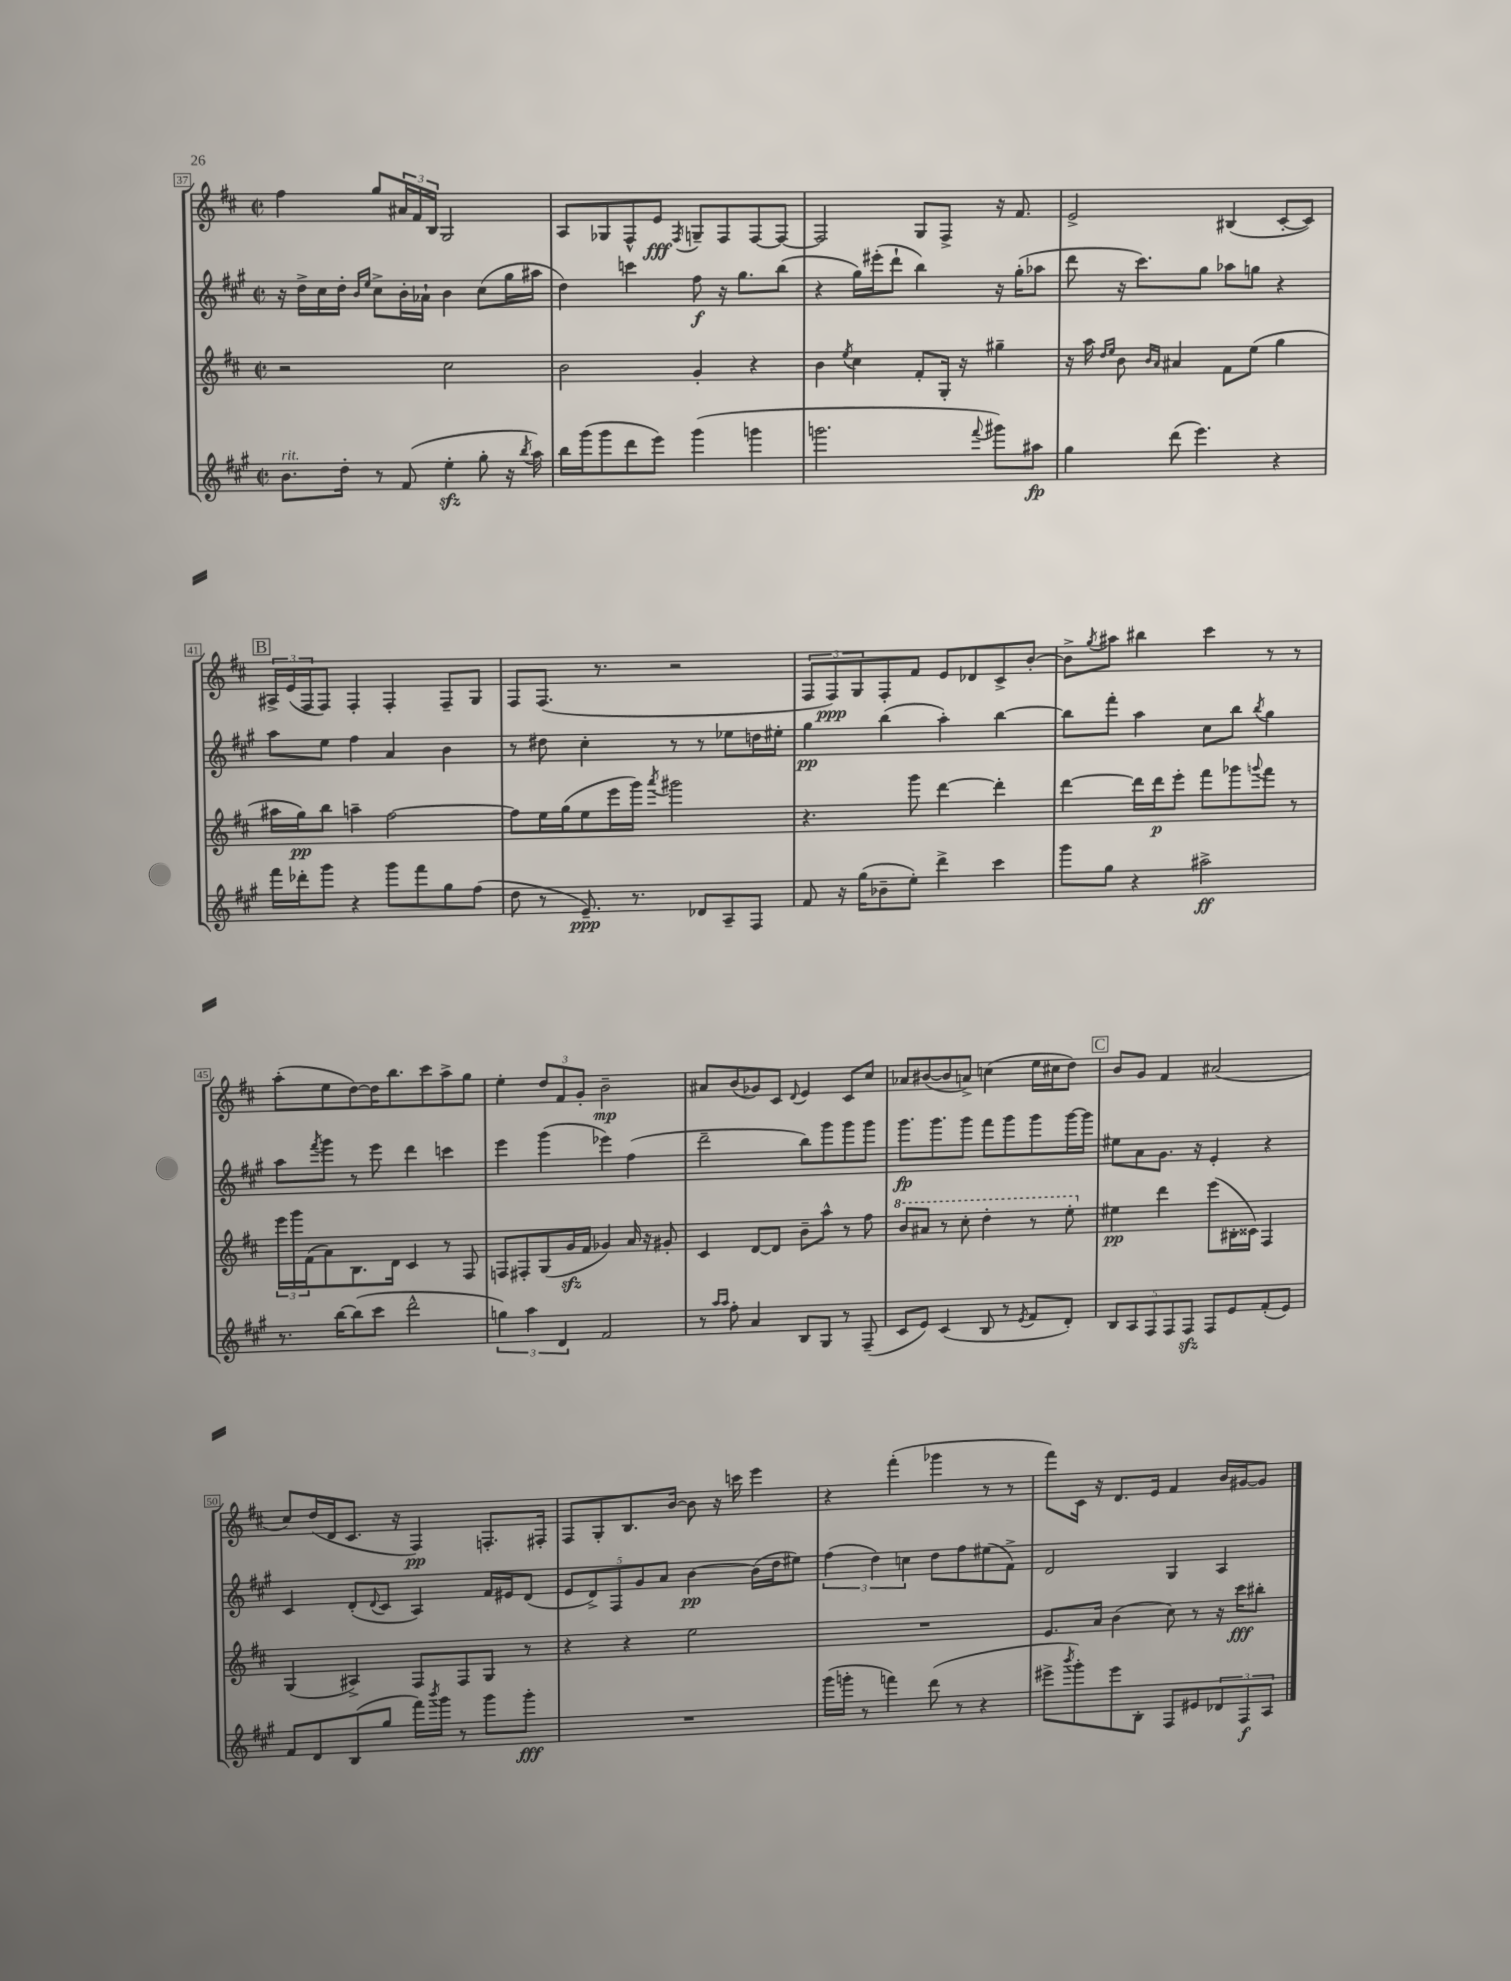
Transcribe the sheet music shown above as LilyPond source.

<<
\new StaffGroup <<
\new Staff = "s0" {
    \clef treble \key d \major \defaultTimeSignature \time 2/2
    fis''4 g''8 \tuplet 3/2 { ais'16 fis'16 b16 } g2 |
    a8 ges8 fis8-^ e'8\fff \acciaccatura { fis8 } g8-- fis8 fis8~ fis8~ |
    fis2 g8 fis8-> r16 fis'8. |
    e'2-> bis4( cis'8~-. cis'8) |
    \mark \markup { \box "B" } \tuplet 3/2 { ais16-> e'16( fis16 } fis8) fis4-. fis4-. fis8-- g8 |
    fis8 fis8.( r8. r2 |
    \tuplet 3/2 { fis8 fis8\ppp) g8 } fis8-. fis'8 e'8 des'8 cis'8-> b'8~-. |
    b'8-> \acciaccatura { g''8 } ais''8 bis''4 cis'''4 r8 r8 |
    a''8-.( e''8 d''8~) d''16 b''8. cis'''8 a''8-> g''8 |
    e''4-. \tuplet 3/2 { d''8 fis'8 g'8-. } b'2--\mp |
    ais'8 b'8( ges'8) cis'8 \appoggiatura { d'8 } e'4 cis'8 cis''8 |
    aes'8 bis'8~( bis'8 a'8->) c''4( e''16 cis''16 d''8) |
    \mark \markup { \box "C" } b'8 g'8 fis'4 ais'2( |
    cis''8) d''16( d'16 cis'8. r16 fis4\pp) f8.-. fis16-. |
    fis8 g8-. b8. b'16~ b'8 r16 c'''16 e'''4 |
    r4 fis'''4-.( ges'''4 r8 r8 |
    fis'''8) cis'16 r16 d'8. e'16 fis'4 b'16 gis'16~ gis'8 \bar "|." |
}
\new Staff = "s1" {
    \clef treble \key a \major \defaultTimeSignature \time 2/2
    r16 d''16-> cis''16 d''16-. \grace { b'16 e''16 } cis''8-> b'16-. aes'16-! b'4 cis''8( gis''16 ais''16 |
    d''4) c'''4 fis''8\f r16 gis''8. b''8( |
    r4 gis''16) eis'''16-.( d'''8-! b''4) r16 gis''16-.( aes''8 |
    d'''8 r16 cis'''8.) gis''8 aes''8 g''8 r4 |
    \mark \markup { \box "B" } a''8 e''8 fis''4 a'4 b'4 |
    r8 dis''8 cis''4-. r8 r8 ees''8 d''16 eis''16-. |
    gis''4\pp b''4( a''4-.) b''4~ |
    b''8 fis'''8-. a''4 cis''8 b''8 \acciaccatura { b''8 } gis''4 |
    a''8 \acciaccatura { fis'''8 } gis'''8 r8 e'''8 d'''4 c'''4 |
    e'''4 gis'''4( ees'''4) fis''4( |
    d'''2-- b''8) gis'''8 gis'''8 gis'''8 |
    gis'''8.\fp gis'''8. gis'''8 fis'''8 gis'''8 gis'''8 gis'''16~ gis'''16 |
    \mark \markup { \box "C" } eis''8 a'8 gis'8. r16 e'4-. r4 |
    cis'4 d'8-.( \appoggiatura { d'8 } cis'8 a4) fis'16 eis'16 d'8( |
    \tuplet 5/4 { e'8 d'8->) fis8 gis'8 a'8 } b'4~\pp b'16( d''16 eis''8) |
    \tuplet 3/2 { fis''4( d''4) c''4 } d''8 fis''8 eis''8( fis'8->) |
    d'2 gis4 a4 \bar "|." |
}
\new Staff = "s2" {
    \clef treble \key d \major \defaultTimeSignature \time 2/2
    r2 cis''2 |
    b'2 g'4-. r4 |
    b'4 \acciaccatura { e''8 } cis''4 fis'8-. g16-. r16 gis''4-- |
    r16 a''16 \grace { d''16 e''16 } b'8 \grace { b'16 a'16 } ais'4 fis'8 e''8( g''4 |
    \mark \markup { \box "B" } ais''16 g''16\pp) b''8 a''4-- fis''2~ |
    fis''8 e''16 g''16( e''8 e'''16 g'''16) \acciaccatura { a'''8 } gis'''2 |
    r4. g'''8 d'''4~ d'''4-. |
    d'''4~ d'''16 d'''16\p e'''8-. fis'''8 ges'''8 \appoggiatura { g'''8 } fis'''8 r8 |
    \tuplet 3/2 { e'''16 g'''16 fis'16( } a'8) b8. d'16 cis'4 r8 fis8 |
    f8 fis8-. g8( g'16\sfz fis'16 ges'4) a'16 r16 gis'8-. |
    cis'4 d'8~ d'8 b'8-- a''8-^ r8 fis''8 |
    \ottava #1 b''8 ais''8 r8 cis'''8-. d'''4-. r8 e'''8-. \ottava #0 |
    \mark \markup { \box "C" } eis''4\pp d'''4 e'''8( bis16-. cisis'16) fis4 |
    g4( ais4->) fis8 fis8 g8 r8 |
    r4 r4 e''2 |
    R1 |
    e'8. a'16 b'4( cis''8) r8 r16 cis'''16\fff bis''8-. \bar "|." |
}
\new Staff = "s3" {
    \clef treble \key a \major \defaultTimeSignature \time 2/2
    b'8.^\markup { \italic "rit." } d''16-. r8 fis'8( e''4-.\sfz gis''8-. r16 \acciaccatura { b''8 } a''16) |
    b''16 gis'''16( gis'''8 d'''8 e'''8) gis'''4( g'''4 |
    g'''2. \appoggiatura { fis'''8 } gis'''8) ais''8\fp |
    gis''4 d'''8( e'''4.) r4 |
    \mark \markup { \box "B" } fis'''16 des'''16-. gis'''8 r4 gis'''8 fis'''8 gis''8 fis''8( |
    d''8 r8 e'8.--\ppp) r8. des'8 a8-- fis8 |
    fis'8 r16 gis''16( bes'8-- e''8-.) d'''4-> cis'''4 |
    gis'''8 gis''8 r4 ais''2->\ff |
    r8. b''16~ b''8( cis'''8 d'''2-^ |
    \tuplet 3/2 { g''4) a''4 d'4 } fis'2 |
    r8 \grace { a''16 a''16 } fis''8-. a'4 b8 gis8 r8 fis8--( |
    cis'8 e'8) cis'4( b8 r8 \acciaccatura { e'8 } fis'8 d'8-.) |
    \mark \markup { \box "C" } \tuplet 5/4 { b8 a8 fis8 fis8 fis8\sfz } fis8 e'8 fis'8-.( e'8) |
    fis'8 d'8 b8( gis''8 fis'''16) \acciaccatura { b'''8 } gis'''16 r8 gis'''8 gis'''8-.\fff |
    R1 |
    gis'''16( g'''16-. r8 f'''4) d'''8( r8 r4 |
    eis'''8-> \acciaccatura { b'''8 } gis'''8-.) eis'''8 b8-. fis8 eis'8 \tuplet 3/2 { des'8 fis8\f a8 } \bar "|." |
}
>>
>>
\layout { \context { \Score currentBarNumber = #37 \override BarNumber.stencil = #(make-stencil-boxer 0.1 0.3 ly:text-interface::print) } }
